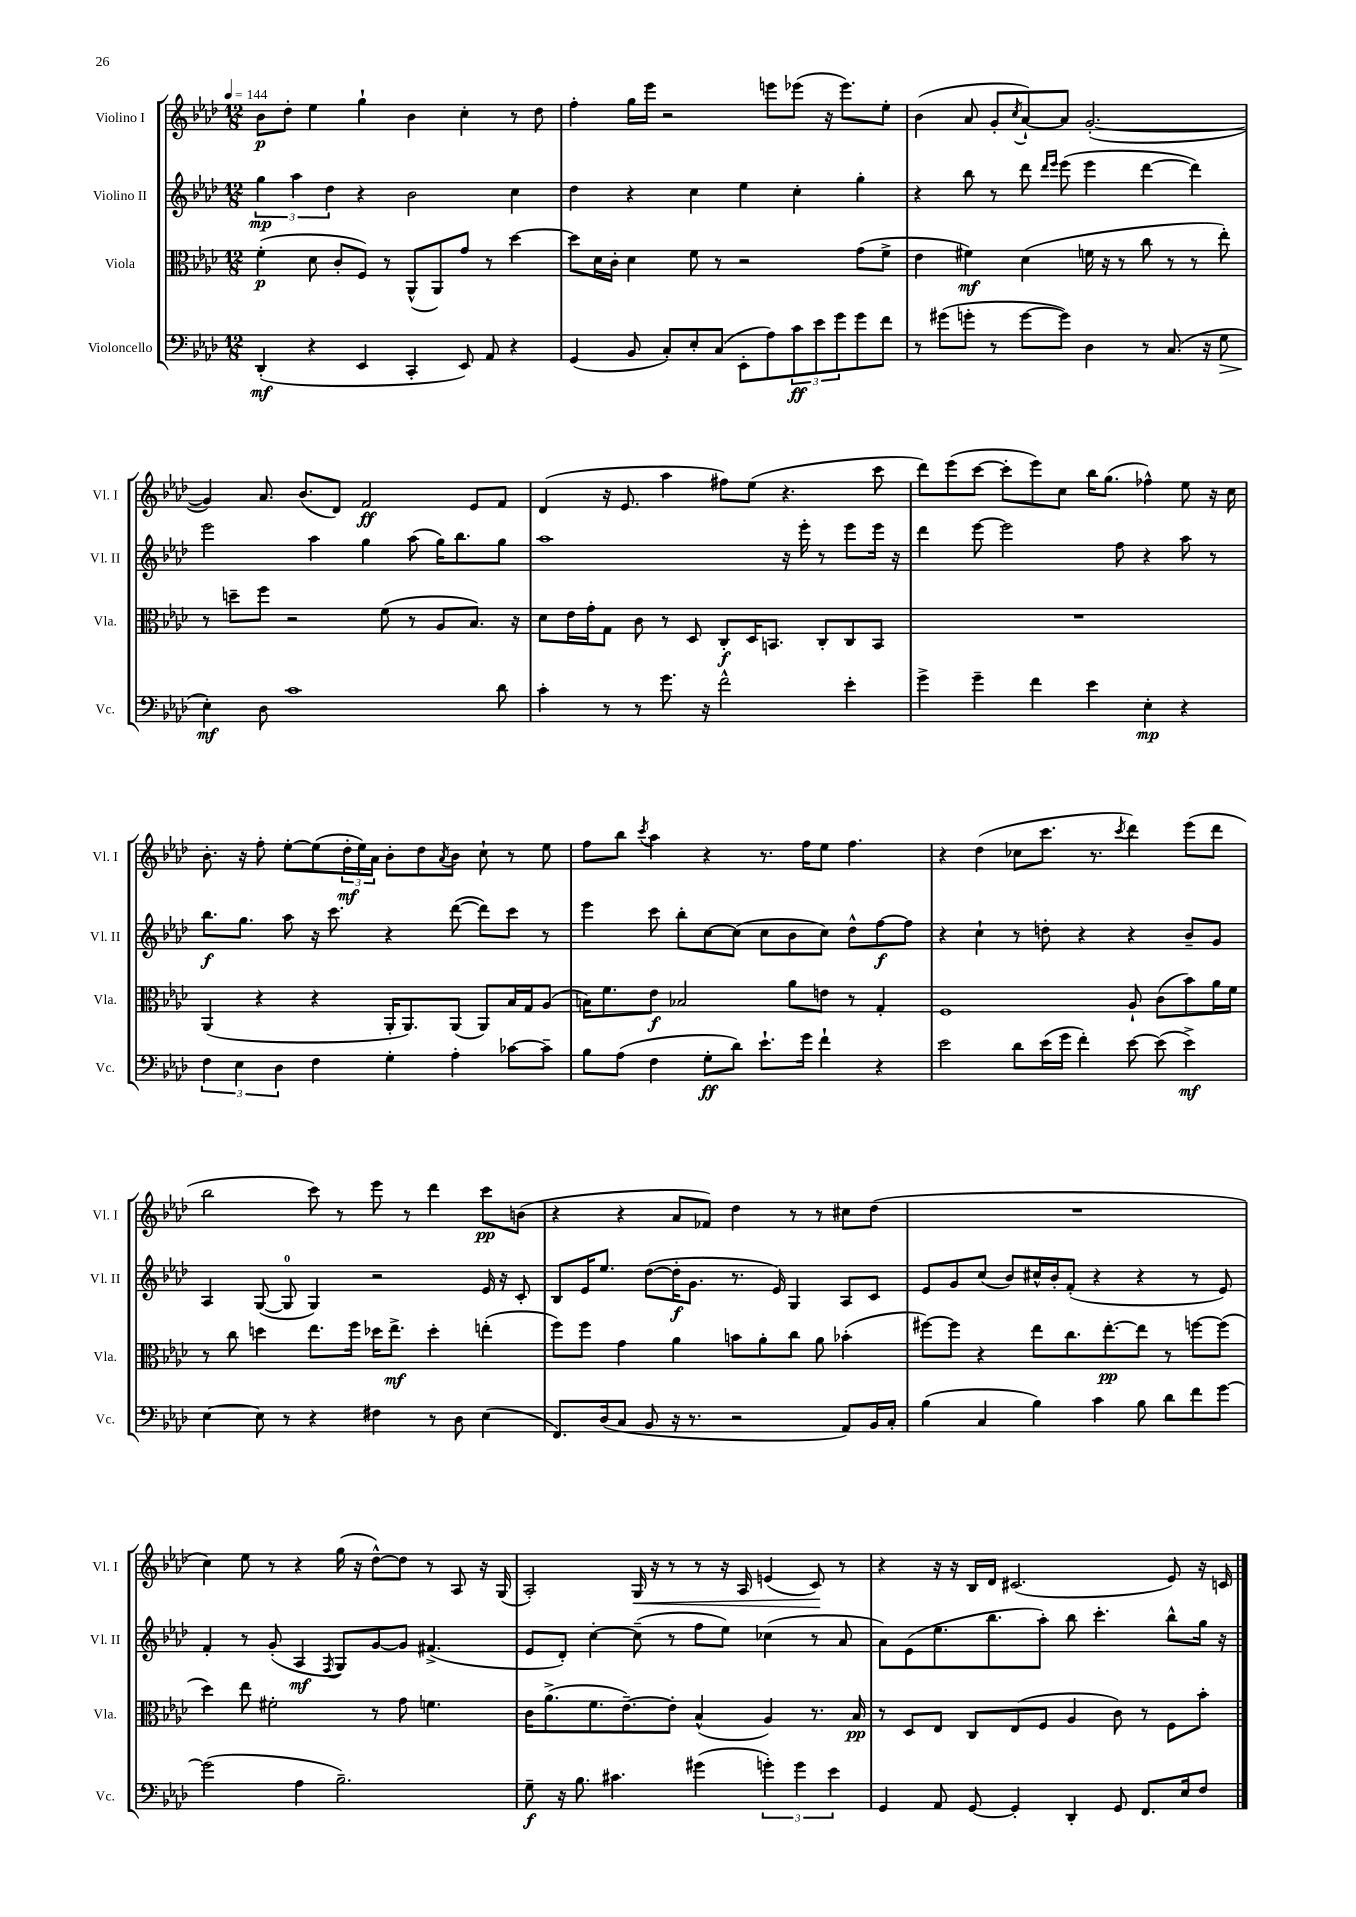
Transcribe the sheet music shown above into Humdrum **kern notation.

**kern	**dynam	**kern	**dynam	**kern	**dynam	**kern	**dynam
*part4	*part4	*part3	*part3	*part2	*part2	*part1	*part1
*staff4	*staff4	*staff3	*staff3	*staff2	*staff2	*staff1	*staff1
*I"Violoncello	*	*I"Viola	*	*I"Violino II	*	*I"Violino I	*
*I'Vc.	*	*I'Vla.	*	*I'Vl. II	*	*I'Vl. I	*
*clefF4	*	*clefC3	*	*clefG2	*	*clefG2	*
*k[b-e-a-d-]	*	*k[b-e-a-d-]	*	*k[b-e-a-d-]	*	*k[b-e-a-d-]	*
*M12/8	*	*M12/8	*	*M12/8	*	*M12/8	*
*MM144	*	*MM144	*	*MM144	*	*MM144	*
=1	=1	=1	=1	=1	=1	=1	=1
(4DD-'/	mf	(4f'\	p	6gg\	mp	8b-\L	p
.	.	.	.	.	.	8dd-'\J	.
.	.	.	.	6aa-\	.	.	.
4r	.	8d-\	.	.	.	4ee-\	.
.	.	.	.	6dd-\	.	.	.
.	.	8c'/L	.	.	.	.	.
4EE-/	.	8F/J)	.	4r	.	4gg`\	.
.	.	8r	.	.	.	.	.
4CC'/	.	(8AA-^^/L	.	2b-\	.	4b-\	.
.	.	8AA-/)	.	.	.	.	.
8EE-/)	.	8g/J	.	.	.	4cc'\	.
8AA-/	.	8r	.	.	.	.	.
4r	.	[4dd-\	.	4cc\	.	8r	.
.	.	.	.	.	.	8dd-\	.
=2	=2	=2	=2	=2	=2	=2	=2
(4GG/	.	8dd-\L]	.	4dd-\	.	4ff'\	.
.	.	16d-\L	.	.	.	.	.
.	.	16c'\JJ	.	.	.	.	.
8BB-/	.	4d-\	.	4r	.	16gg\LL	.
.	.	.	.	.	.	16eee-\JJ	.
8C'/L)	.	.	.	.	.	2r	.
8E-'/	.	8f\	.	4cc\	.	.	.
(8C/J	.	8r	.	.	.	.	.
8EE-'\L	.	2r	.	4ee-\	.	.	.
8A-\)	.	.	.	.	.	8eeen\L	.
12c\	ff	.	.	4cc'\	.	(8eee-X\J	.
12e-\	.	.	.	.	.	.	.
.	.	.	.	.	.	16r	.
12g\	.	.	.	.	.	.	.
.	.	.	.	.	.	8.eee-\L)	.
8g\	.	(8g\L	.	4gg'\	.	.	.
8f\J	.	8f^\J	.	.	.	8ee-'\J	.
=3	=3	=3	=3	=3	=3	=3	=3
8r	.	4e-\	.	4r	.	(4b-\	.
(8g#X\L	.	.	.	.	.	.	.
8gn'\J	.	4f#X\)	mf	8bb-\	.	8a-/	.
8r	.	.	.	8r	.	8g'/L	.
.	.	.	.	.	.	8qcc/	.
[8g\L	.	(4d-\	.	8ddd-\	.	[8a-`/)	.
.	.	.	.	16qqddd-/LL	.	.	.
.	.	.	.	16qqeee-/JJ	.	.	.
8g\J])	.	.	.	(8eee-\	.	8a-/J]	.
4D-\	.	16fn\	.	4eee-\	.	([2.g'/	.
.	.	16r	.	.	.	.	.
.	.	8r	.	.	.	.	.
8r	.	8cc\	.	[4ddd-\	.	.	.
(8.C/	.	8r	.	.	.	.	.
.	.	8r	.	4ddd-\])	.	.	.
16r	.	.	.	.	.	.	.
!	!LO:HP:b	!	!	!	!	!	!
8G\	>	8ee-'\)	.	.	.	.	.
!!LO:LB:g=z
=4	=4	=4	=4	=4	=4	=4	=4
4E-'\)	mf	8r	.	2eee-\	.	4g/])	.
.	.	8ddn~\L	.	.	.	.	.
8D-\	]	8ff\J	.	.	.	8.a-/	.
1c	.	2r	.	.	.	.	.
.	.	.	.	.	.	(8.b-/L	.
.	.	.	.	4aa-\	.	.	.
.	.	.	.	.	.	8d-/J)	.
.	.	.	.	4gg\	.	2f/	ff
.	.	(8f\	.	.	.	.	.
.	.	8r	.	(8aa-\	.	.	.
.	.	8A-/L	.	16gg\KL)	.	.	.
.	.	.	.	8.bb-\	.	.	.
.	.	8.B-/J)	.	.	.	8e-/L	.
8d-\	.	.	.	8gg\J	.	8f/J	.
.	.	16r	.	.	.	.	.
=5	=5	=5	=5	=5	=5	=5	=5
4c'\	.	8d-\L	.	1aa-	.	(4d-/	.
.	.	16e-\L	.	.	.	.	.
.	.	16g'\J	.	.	.	.	.
8r	.	8G\J	.	.	.	16r	.
.	.	.	.	.	.	8.e-/	.
8r	.	8c\	.	.	.	.	.
8.g\	.	8r	.	.	.	4aa-\	.
.	.	8D-/	.	.	.	.	.
16r	.	.	.	.	.	.	.
2f^^\	.	8C'/L	f	.	.	8ff#X\L)	.
.	.	16D-/K	.	.	.	(8ee-\J	.
.	.	8.BBn/J	.	.	.	.	.
.	.	.	.	16r	.	4.r	.
.	.	.	.	16eee-'\	.	.	.
.	.	8C'/L	.	8r	.	.	.
4e-'\	.	8C/	.	8eee-\L	.	.	.
.	.	8BB/J	.	16eee-\Jk	.	8ccc\	.
.	.	.	.	16r	.	.	.
=6	=6	=6	=6	=6	=6	=6	=6
4g^\	.	1.r	.	4ddd-\	.	8ddd-\L)	.
.	.	.	.	.	.	(8eee-\	.
4g~\	.	.	.	[8eee-\	.	[8ccc\J	.
.	.	.	.	2eee-\]	.	8ccc'\L]	.
4f\	.	.	.	.	.	8eee-\)	.
.	.	.	.	.	.	8cc\J	.
4e-\	.	.	.	.	.	16bb-\KL	.
.	.	.	.	.	.	(8.gg\J	.
.	.	.	.	8ff\	.	.	.
4E-'\	mp	.	.	4r	.	4ff-X^^\)	.
4r	.	.	.	8aa-\	.	8ee-\	.
.	.	.	.	8r	.	16r	.
.	.	.	.	.	.	16cc\	.
!!LO:LB:g=z
=7	=7	=7	=7	=7	=7	=7	=7
6F\	.	(4AA-/	.	8.bb-\L	f	8.b-'\	.
6E-\	.	.	.	.	.	.	.
.	.	.	.	8.gg\J	.	16r	.
.	.	4r	.	.	.	8ff'\	.
6D-\	.	.	.	.	.	.	.
.	.	.	.	8aa-\	.	[8ee-'\L	.
4F\	.	4r	.	16r	.	(8ee-\]	.
.	.	.	.	8.ccc\	.	.	.
.	.	.	.	.	.	24dd-'\L	mf
.	.	.	.	.	.	24ee-\)	.
.	.	.	.	.	.	24a-\JJ	.
4G'\	.	16AA-'/KL	.	4r	.	8b-'\L	.
.	.	8.AA-/)	.	.	.	.	.
.	.	.	.	.	.	8dd-\	.
.	.	.	.	.	.	8qa-/	.
4A-'\	.	(8AA-/J	.	([8ddd-\	.	8b-\J	.
.	.	8AA-/L)	.	8ddd-\L])	.	8cc`\	.
[8c-X\L	.	16B-/L	.	8ccc\J	.	8r	.
.	.	16G/J	.	.	.	.	.
8c-~\J]	.	(8A-/J	.	8r	.	8ee-\	.
=8	=8	=8	=8	=8	=8	=8	=8
8B-\L	.	16Bn\KL)	.	4eee-\	.	8ff\L	.
.	.	8.f\	.	.	.	.	.
(8A-\J	.	.	.	.	.	8bb-\J	.
.	.	.	.	.	.	8qccc/	.
4F\	.	8e-\J	f	8ccc\	.	4aa-\	.
.	.	2B-X/	.	8bb-'\L	.	.	.
8G'\L	ff	.	.	[8cc\	.	4r	.
8d-\J)	.	.	.	(8cc\J]	.	.	.
8.e-`\L	.	.	.	8cc\L	.	8.r	.
.	.	8a-\L	.	8b-\	.	.	.
16g\Jk	.	.	.	.	.	16ff\KL	.
4f`\	.	8en\J	.	8cc\J)	.	8ee-\J	.
.	.	8r	.	8dd-^^\L	.	4.ff\	.
4r	.	4G'/	.	[8ff\	f	.	.
.	.	.	.	8ff\J]	.	.	.
=9	=9	=9	=9	=9	=9	=9	=9
2e-\	.	1F	.	4r	.	4r	.
.	.	.	.	4cc`\	.	(4dd-\	.
8d-\L	.	.	.	8r	.	8cc-X\L	.
(16e-\L	.	.	.	8ddn'\	.	8.ccc\J	.
16g\JJ	.	.	.	.	.	.	.
4f'\)	.	.	.	4r	.	.	.
.	.	.	.	.	.	8.r	.
.	.	.	.	.	.	8qccc/	.
[8e-\	.	8A-`/	.	4r	.	4ddd-\)	.
(8e-\]	.	(8c\L	.	.	.	.	.
4e-^\)	mf	8b-\)	.	8b-~/L	.	(8eee-\L	.
.	.	16a-\L	.	8g/J	.	8ddd-\J	.
.	.	16f\JJ	.	.	.	.	.
!!LO:LB:g=z
=10	=10	=10	=10	=10	=10	=10	=10
[4E-\	.	8r	.	4A-/	.	2bb-\	.
.	.	8cc\	.	.	.	.	.
8E-\]	.	4ddn\	.	([8G/	.	.	.
8r	.	.	.	8G/]	.	.	.
4r	.	8.ee-\L	.	4G/)	.	8ccc\)	.
.	.	.	.	.	.	8r	.
.	.	16ff\Jk	.	.	.	.	.
4F#X\	.	16dd-X\KL	.	2r	.	8eee-\	.
.	.	8.ee-^\J	mf	.	.	.	.
.	.	.	.	.	.	8r	.
8r	.	4dd-'\	.	.	.	4ddd-\	.
8D-\	.	.	.	.	.	.	.
(4E-\	.	(4een'\	.	16e-/	.	8ccc\L	pp
.	.	.	.	16r	.	.	.
.	.	.	.	8c'/	.	(8bn\J	.
=11	=11	=11	=11	=11	=11	=11	=11
8.FF/L)	.	8ff\L)	.	8B-/L	.	4r	.
.	.	8ff\J	.	16e-/K	.	.	.
(16D-/k	.	.	.	8.ee-/J	.	.	.
8C/J	.	4g\	.	.	.	4r	.
8BB-/	.	.	.	([8dd-\L	.	.	.
16r	.	4a-\	.	16dd-'\K]	f	8a-/L	.
8.r	.	.	.	8.g\J	.	.	.
.	.	.	.	.	.	8f-X/J)	.
2r	.	8bn\L	.	8.r	.	4dd-\	.
.	.	8a-'\	.	.	.	.	.
.	.	.	.	16e-/)	.	.	.
.	.	8cc\J	.	4G/	.	8r	.
.	.	8a-\	.	.	.	8r	.
8AA-/L)	.	(4b-X'\	.	8A-/L	.	8cc#X\L	.
16BB-/L	.	.	.	8c/J	.	(8dd-\J	.
16C'/JJ	.	.	.	.	.	.	.
=12	=12	=12	=12	=12	=12	=12	=12
(4B-\	.	[8ff#X\L)	.	8e-/L	.	1.r	.
.	.	8ff#\J]	.	8g/	.	.	.
4C/	.	4r	.	(8cc/J	.	.	.
.	.	.	.	8b-/L)	.	.	.
4B-\)	.	8ee-\L	.	16cc#X^^/L	.	.	.
.	.	.	.	16b-'/J	.	.	.
.	.	8.cc\	.	(8f'/J	.	.	.
4c\	.	.	.	4r	.	.	.
.	.	[8.ee-'\	pp	.	.	.	.
8B-\	.	8ee-\J]	.	4r	.	.	.
8d-\L	.	8r	.	.	.	.	.
8f\	.	[8ffn\L	.	8r	.	.	.
[8g\J	.	(8ff\J]	.	8e-/)	.	.	.
!!LO:LB:g=z
=13	=13	=13	=13	=13	=13	=13	=13
(2g\]	.	4dd-\)	.	4f'/	.	4cc\)	.
.	.	8ee-\	.	8r	.	8ee-\	.
.	.	2f#X'\	.	(8g'/	.	8r	.
4A-\	.	.	.	4A-/	mf	4r	.
.	.	.	.	8qF/	.	.	.
2.B-~\)	.	.	.	8G/L)	.	(16gg\	.
.	.	.	.	.	.	16r	.
.	.	8r	.	[8g/	.	[8dd-^^\L)	.
.	.	8g\	.	8g/J]	.	8dd-\J]	.
.	.	4.fn\	.	(4.f#X^/	.	8r	.
.	.	.	.	.	.	8A-/	.
.	.	.	.	.	.	16r	.
.	.	.	.	.	.	(16G/	.
=14	=14	=14	=14	=14	=14	=14	=14
8G~\	f	16c\KL	.	8e-/L	.	2A-'/)	.
.	.	(8.a-^\	.	.	.	.	.
16r	.	.	.	8d-'/J)	.	.	.
8.B-\	.	.	.	.	.	.	.
.	.	8.f\	.	[4cc'\	.	.	.
4.c#X\	.	.	.	.	.	.	.
.	.	[8.e-~\)	.	.	.	.	.
!	!	!	!	!	!	!	!LO:HP:b
.	.	.	.	(8cc~\]	.	16G/	<
.	.	.	.	.	.	16r	.
.	.	8e-'\J]	.	8r	.	8r	.
(4g#X\	.	(4B-^^/	.	8ff\L	.	8r	.
.	.	.	.	8ee-\J)	.	16r	.
.	.	.	.	.	.	16A-/	.
6gn'\)	.	4A-/)	.	(4cc-X\	.	(4en/	.
6g\	.	.	.	.	.	.	.
.	.	8.r	.	8r	.	8c/)	.
6e-\	.	.	.	.	.	.	.
.	.	.	.	8a-/	.	8r	[
.	.	16B-/	pp	.	.	.	.
=15	=15	=15	=15	=15	=15	=15	=15
4GG/	.	8r	.	8a-\L)	.	4r	.
.	.	8D-/L	.	(8e-\	.	.	.
8AA-/	.	8E-/J	.	8.ee-\	.	16r	.
.	.	.	.	.	.	16r	.
[8GG/	.	8C/L	.	.	.	16B-/LL	.
.	.	.	.	8.bb-\	.	16d-/JJ	.
4GG'/]	.	(8E-/	.	.	.	(2.c#X/	.
.	.	8F/J	.	8aa-'\J)	.	.	.
4DD-'/	.	4A-/	.	8bb-\	.	.	.
.	.	.	.	4.ccc'\	.	.	.
8GG/	.	8c\)	.	.	.	.	.
8.FF/L	.	8r	.	.	.	.	.
.	.	8F\L	.	8bb-^^\L	.	8e-/)	.
16E-/k	.	.	.	.	.	.	.
8F/J	.	8b-'\J	.	16gg\Jk	.	16r	.
.	.	.	.	16r	.	16cn/	.
==	==	==	==	==	==	==	==
*-	*-	*-	*-	*-	*-	*-	*-
